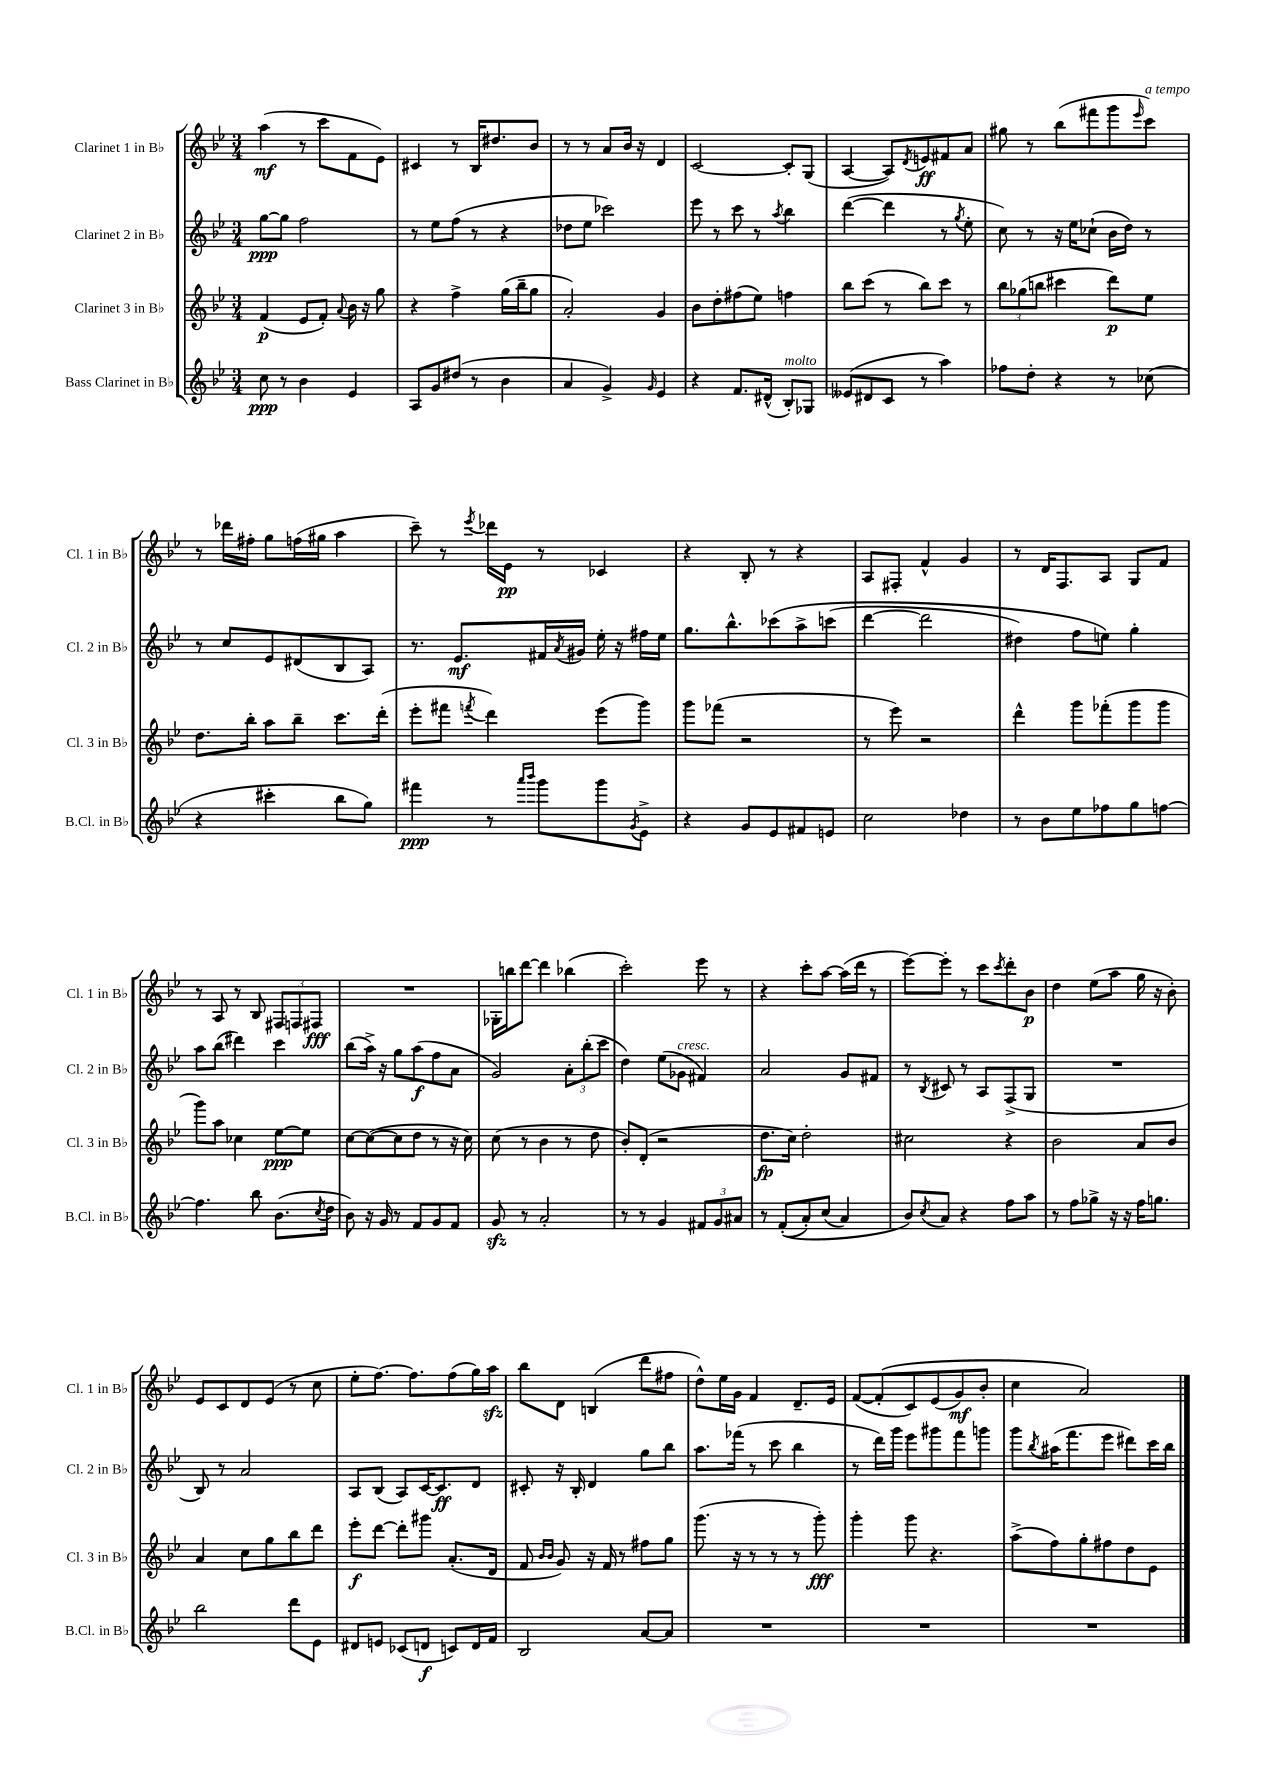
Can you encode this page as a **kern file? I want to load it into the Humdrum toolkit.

**kern	**dynam	**kern	**dynam	**kern	**dynam	**kern	**dynam
*part4	*part4	*part3	*part3	*part2	*part2	*part1	*part1
*staff4	*staff4	*staff3	*staff3	*staff2	*staff2	*staff1	*staff1
*I"Bass Clarinet in B♭	*	*I"Clarinet 3 in B♭	*	*I"Clarinet 2 in B♭	*	*I"Clarinet 1 in B♭	*
*I'B.Cl. in B♭	*	*I'Cl. 3 in B♭	*	*I'Cl. 2 in B♭	*	*I'Cl. 1 in B♭	*
*clefG2	*	*clefG2	*	*clefG2	*	*clefG2	*
*k[b-e-]	*	*k[b-e-]	*	*k[b-e-]	*	*k[b-e-]	*
*M3/4	*	*M3/4	*	*M3/4	*	*M3/4	*
=1	=1	=1	=1	=1	=1	=1	=1
8cc\	ppp	(4f/	p	[8gg\L	ppp	(4aa\	mf
8r	.	.	.	8gg\J]	.	.	.
4b-\	.	8e-/L	.	2ff\	.	8r	.
.	.	8f'/J)	.	.	.	8ccc\L	.
.	.	8qqa/	.	.	.	.	.
4e-/	.	16b-\	.	.	.	8f\	.
.	.	16r	.	.	.	.	.
.	.	8gg\	.	.	.	8e-\J)	.
=2	=2	=2	=2	=2	=2	=2	=2
8A/L	.	4r	.	8r	.	4c#X/	.
8g/	.	.	.	8ee-\L	.	.	.
(8dd#X/J	.	4ff^\	.	(8ff\J	.	8r	.
8r	.	.	.	8r	.	16B-/KL	.
.	.	.	.	.	.	8.dd#X/	.
4b-\	.	(16gg\LL	.	4r	.	.	.
.	.	16bb-~\J	.	.	.	.	.
.	.	8gg\J	.	.	.	8b-/J	.
=3	=3	=3	=3	=3	=3	=3	=3
4a/	.	2a'/)	.	8dd-X\L	.	8r	.
.	.	.	.	8ee-\J	.	8r	.
4g^/)	.	.	.	2ccc-X\)	.	8a/L	.
.	.	.	.	.	.	16b-/Jk	.
.	.	.	.	.	.	16r	.
16qqg/	.	.	.	.	.	.	.
4e-/	.	4g/	.	.	.	4d/	.
=4	=4	=4	=4	=4	=4	=4	=4
4r	.	8b-\L	.	8eee-\	.	[2c/	.
.	.	8dd'\	.	8r	.	.	.
8.f/L	.	(8ff#X\	.	8ccc\	.	.	.
.	.	8ee-\J)	.	8r	.	.	.
(16d#X^^/Jk	.	.	.	.	.	.	.
.	.	.	.	8qaa/	.	.	.
!LO:TX:a:i:t=molto	!	!	!	!	!	!	!
8B-'/L)	.	4ffn\	.	4bb-\	.	8c'/L]	.
8G-X/J	.	.	.	.	.	(8G/J	.
=5	=5	=5	=5	=5	=5	=5	=5
(8e--X/L	.	8bb-\L	.	([4ddd\	.	[4A/	.
8d#X/	.	(8ccc\J	.	.	.	.	.
8c/J	.	8r	.	4ddd\]	.	8A/L])	.
.	.	.	.	.	.	8qd/	.
8r	.	8bb-\L)	.	.	.	8en/	ff
4aa\)	.	8ccc\J	.	8r	.	8f#X/	.
.	.	.	.	8qgg/	.	.	.
.	.	8r	.	8ee-'\	.	8a/J	.
=6	=6	=6	=6	=6	=6	=6	=6
8ff-X\L	.	12bb-\L	.	8cc\)	.	8gg#X\	.
.	.	(12gg-X\	.	.	.	.	.
8dd'\J	.	.	.	8r	.	8r	.
.	.	12bbn\J	.	.	.	.	.
4r	.	4ccc#X\	.	16r	.	(8bb-\L	.
.	.	.	.	16ee-\KL	.	.	.
.	.	.	.	(8cc-X`\J	.	8fff#X\	.
8r	.	8ddd\L)	p	16b-\LL	.	8ggg\	.
.	.	.	.	16dd\JJ)	.	.	.
.	.	.	.	.	.	16qqeee-/	.
!	!	!	!	!	!	!LO:TX:a:i:t=a tempo	!
(8cc-X\	.	8ee-\J	.	8r	.	8ccc\J)	.
!!LO:LB:g=z
=7	=7	=7	=7	=7	=7	=7	=7
4r	.	8.dd\L	.	8r	.	8r	.
.	.	.	.	8cc/L	.	16ddd-X\LL	.
.	.	16bb-'\Jk	.	.	.	16ff#X'\JJ	.
4ccc#X'\	.	8aa\L	.	8e-/	.	8gg\L	.
.	.	8bb-~\J	.	(8d#X/	.	(16ffn\L	.
.	.	.	.	.	.	16gg#X\JJ	.
8bb-\L	.	8.ccc\L	.	8B-/	.	4aa\	.
8gg\J)	.	.	.	8A/J)	.	.	.
.	.	(16ddd'\Jk	.	.	.	.	.
=8	=8	=8	=8	=8	=8	=8	=8
4fff#X\	ppp	8eee-'\L	.	8.r	.	8ccc~\)	.
.	.	8fff#X\J	.	.	.	8r	.
.	.	.	.	8.e-/L	mf	.	.
.	.	8qfffn/	.	.	.	8qeee-/	.
8r	.	4ddd\)	.	.	.	16ddd-X\LL	.
.	.	.	.	.	.	16e-\JJ	pp
16qqaaa/LL	.	.	.	.	.	.	.
16qqbbb-/JJ	.	.	.	.	.	.	.
8ggg\L	.	.	.	16f#X/L	.	8r	.
.	.	.	.	8qa/	.	.	.
.	.	.	.	16g#X/JJ	.	.	.
8ggg\	.	(8eee-\L	.	16ee-'\	.	4c-X/	.
.	.	.	.	16r	.	.	.
8qg/	.	.	.	.	.	.	.
8e-^\J	.	8ggg\J)	.	16ff#X\LL	.	.	.
.	.	.	.	16ee-\JJ	.	.	.
=9	=9	=9	=9	=9	=9	=9	=9
4r	.	8ggg\L	.	8.gg\L	.	4r	.
.	.	(8fff-X\J	.	.	.	.	.
.	.	.	.	8.bb-^^\	.	.	.
8g/L	.	2r	.	.	.	8B-'/	.
8e-/	.	.	.	(8ccc-X\	.	8r	.
8f#X/	.	.	.	8aa^\	.	4r	.
8en/J	.	.	.	(8cccn\J	.	.	.
=10	=10	=10	=10	=10	=10	=10	=10
2cc\	.	8r	.	[4ddd\	.	8A/L	.
.	.	8eee-\)	.	.	.	8F#X'/J	.
.	.	2r	.	2ddd\]	.	4f^^/	.
4dd-X\	.	.	.	.	.	4g/	.
=11	=11	=11	=11	=11	=11	=11	=11
8r	.	4ddd^^\	.	4dd#X\)	.	8r	.
8b-\L	.	.	.	.	.	16d/KL	.
.	.	.	.	.	.	8.F/	.
8ee-\	.	8ggg\L	.	8ff\L	.	.	.
8ff-X\	.	(8fff-X'\	.	8een\J)	.	8A/J	.
8gg\	.	8ggg\	.	4gg'\	.	8G/L	.
[8ffn\J	.	8ggg\J	.	.	.	8f/J	.
!!LO:LB:g=z
=12	=12	=12	=12	=12	=12	=12	=12
4.ff\]	.	8ggg\L)	.	8aa\L	.	8r	.
.	.	8aa\J	.	(8bb-\J	.	8A/	.
.	.	4cc-X\	.	4ddd#X\)	.	8r	.
8bb-\	.	.	.	.	.	8B-/	.
(8.b-\L	.	[8ee-\L	ppp	4ccc\	.	12F#X/L	.
.	.	.	.	.	.	12Fn/	.
.	.	8ee-\J]	.	.	.	.	.
.	.	.	.	.	.	12F#X/J	fff
8qcc/	.	.	.	.	.	.	.
16dd\Jk	.	.	.	.	.	.	.
=13	=13	=13	=13	=13	=13	=13	=13
8b-\)	.	[8cc\L	.	(8bb-\L	.	2.r	.
16r	.	(8cc\_	.	16aa^\Jk)	.	.	.
16g/	.	.	.	16r	.	.	.
8r	.	8cc\]	.	8gg\L	.	.	.
8f/L	.	8dd\J	.	(8aa\	f	.	.
8g/	.	8r	.	8ff\	.	.	.
8f/J	.	16r	.	8a\J	.	.	.
.	.	16cc\)	.	.	.	.	.
=14	=14	=14	=14	=14	=14	=14	=14
8gzz/	.	(8cc\	.	2g/)	.	16G-X'\LL	.
.	.	.	.	.	.	16bbn\J	.
8r	.	8r	.	.	.	[8ddd\J	.
2a'/	.	4b-\	.	.	.	4ddd\]	.
.	.	8r	.	12a'\L	.	(4bb-X\	.
.	.	.	.	(12bb-'\	.	.	.
.	.	8dd\	.	.	.	.	.
.	.	.	.	12ccc\J	.	.	.
=15	=15	=15	=15	=15	=15	=15	=15
8r	.	8b-'/L)	.	4dd\)	.	2ccc'\)	.
8r	.	(8d'/J	.	.	.	.	.
4g/	.	2r	.	(8ee-\L	.	.	.
!	!	!	!	!LO:TX:a:i:t=cresc.	!	!	!
.	.	.	.	8g-X\J	.	.	.
12f#X/L	.	.	.	4f#X/)	.	8eee-\	.
12g/	.	.	.	.	.	.	.
.	.	.	.	.	.	8r	.
12a#X/J	.	.	.	.	.	.	.
=16	=16	=16	=16	=16	=16	=16	=16
8r	.	8.dd\L	fp	2a/	.	4r	.
((8f'/L	.	.	.	.	.	.	.
.	.	16cc\Jk)	.	.	.	.	.
8a'/)	.	2dd'\	.	.	.	8ccc'\L	.
(8cc/J	.	.	.	.	.	[8aa\J	.
4a/)	.	.	.	8g/L	.	(16aa\LL]	.
.	.	.	.	.	.	16ddd\JJ	.
.	.	.	.	8f#X/J	.	8r	.
=17	=17	=17	=17	=17	=17	=17	=17
8b-/L)	.	2cc#X\	.	8r	.	[8eee-\L)	.
8qcc/	.	.	.	8qB-/	.	.	.
8a/J	.	.	.	8c#X/	.	8eee-'\J]	.
4r	.	.	.	8r	.	8r	.
.	.	.	.	8A/L	.	8ccc\L	.
.	.	.	.	.	.	8qccc/	.
8ff\L	.	4r	.	(8F^/	.	8ddd'\	.
8aa\J	.	.	.	8G/J	.	8b-\J	p
=18	=18	=18	=18	=18	=18	=18	=18
8r	.	2b-\	.	2.r	.	4dd\	.
8ff\L	.	.	.	.	.	.	.
8gg-X^\J	.	.	.	.	.	(8ee-\L	.
16r	.	.	.	.	.	8aa\J	.
16r	.	.	.	.	.	.	.
16ff\KL	.	8a/L	.	.	.	16gg\	.
8.ggn\J	.	.	.	.	.	16r	.
.	.	8b-/J	.	.	.	8b-'\)	.
!!LO:LB:g=z
=19	=19	=19	=19	=19	=19	=19	=19
2bb-\	.	4a/	.	8B-/)	.	8e-/L	.
.	.	.	.	8r	.	8c/	.
.	.	8cc\L	.	2a/	.	8d/	.
.	.	8gg\	.	.	.	(8e-/J	.
8ddd\L	.	8bb-\	.	.	.	8r	.
8e-\J	.	8ddd\J	.	.	.	8cc\	.
=20	=20	=20	=20	=20	=20	=20	=20
8d#X/L	.	8eee-'\L	f	8A/L	.	8ee-'\L	.
8en/J	.	[8ddd\J	.	(8B-/J	.	[8.ff\J)	.
(8c-X/L	.	8ddd'\L]	.	8A/L)	.	.	.
.	.	.	.	.	.	8.ff\L]	.
8dn/J	f	8ggg#X\J	.	[16c/K	.	.	.
.	.	.	.	8.c/]	ff	.	.
8cn/L)	.	(8.a'/L	.	.	.	(8ff\	.
16d/L	.	.	.	8d/J	.	16gg\L)	.
16f/JJ	.	16d/Jk	.	.	.	16aazz\JJ	.
=21	=21	=21	=21	=21	=21	=21	=21
2B-/	.	8f/	.	8c#X'/	.	8bb-\L	.
.	.	16qqb-/LL	.	.	.	.	.
.	.	16qqb-/JJ	.	.	.	.	.
.	.	8g/)	.	16r	.	8d\J	.
.	.	.	.	16B-'/	.	.	.
.	.	16r	.	4d/	.	(4Bn/	.
.	.	16f/	.	.	.	.	.
.	.	8r	.	.	.	.	.
[8a/L	.	8ff#X\L	.	8gg\L	.	8ddd\L	.
8a/J]	.	8gg\J	.	8bb-\J	.	8ff#X\J	.
=22	=22	=22	=22	=22	=22	=22	=22
2.r	.	(8.ggg\	.	8.aa\L	.	8dd^^\L)	.
.	.	.	.	.	.	16ee-\L	.
.	.	16r	.	(16fff-X\Jk	.	16g\JJ	.
.	.	8r	.	8r	.	4f/	.
.	.	8r	.	8ccc\	.	.	.
.	.	8r	.	4bb-\	.	8.d~/L	.
.	.	8ggg'\)	fff	.	.	.	.
.	.	.	.	.	.	16e-/Jk	.
=23	=23	=23	=23	=23	=23	=23	=23
2.r	.	4ggg'\	.	8r	.	([8f/L	.
.	.	.	.	16ddd\LL)	.	(8f'/]	.
.	.	.	.	16ggg\JJ	.	.	.
.	.	8ggg\	.	8eee-\L	.	8c/)	.
.	.	4.r	.	8ggg#X\	.	(8e-/	.
.	.	.	.	8fff\	.	8g/)	mf
.	.	.	.	8gggn\J	.	8b-'/J	.
=24	=24	=24	=24	=24	=24	=24	=24
2.r	.	(8aa^\L	.	8ggg\L	.	4cc\	.
.	.	.	.	8qbb-/	.	.	.
.	.	8ff\)	.	(16aa#X\K	.	.	.
.	.	.	.	8.fff\	.	.	.
.	.	8gg'\	.	.	.	2a/)	.
.	.	8ff#X\	.	8eee-\J	.	.	.
.	.	8dd\	.	8ddd#X\L)	.	.	.
.	.	8e-\J	.	16ccc\L	.	.	.
.	.	.	.	16bb-\JJ	.	.	.
==	==	==	==	==	==	==	==
*-	*-	*-	*-	*-	*-	*-	*-
